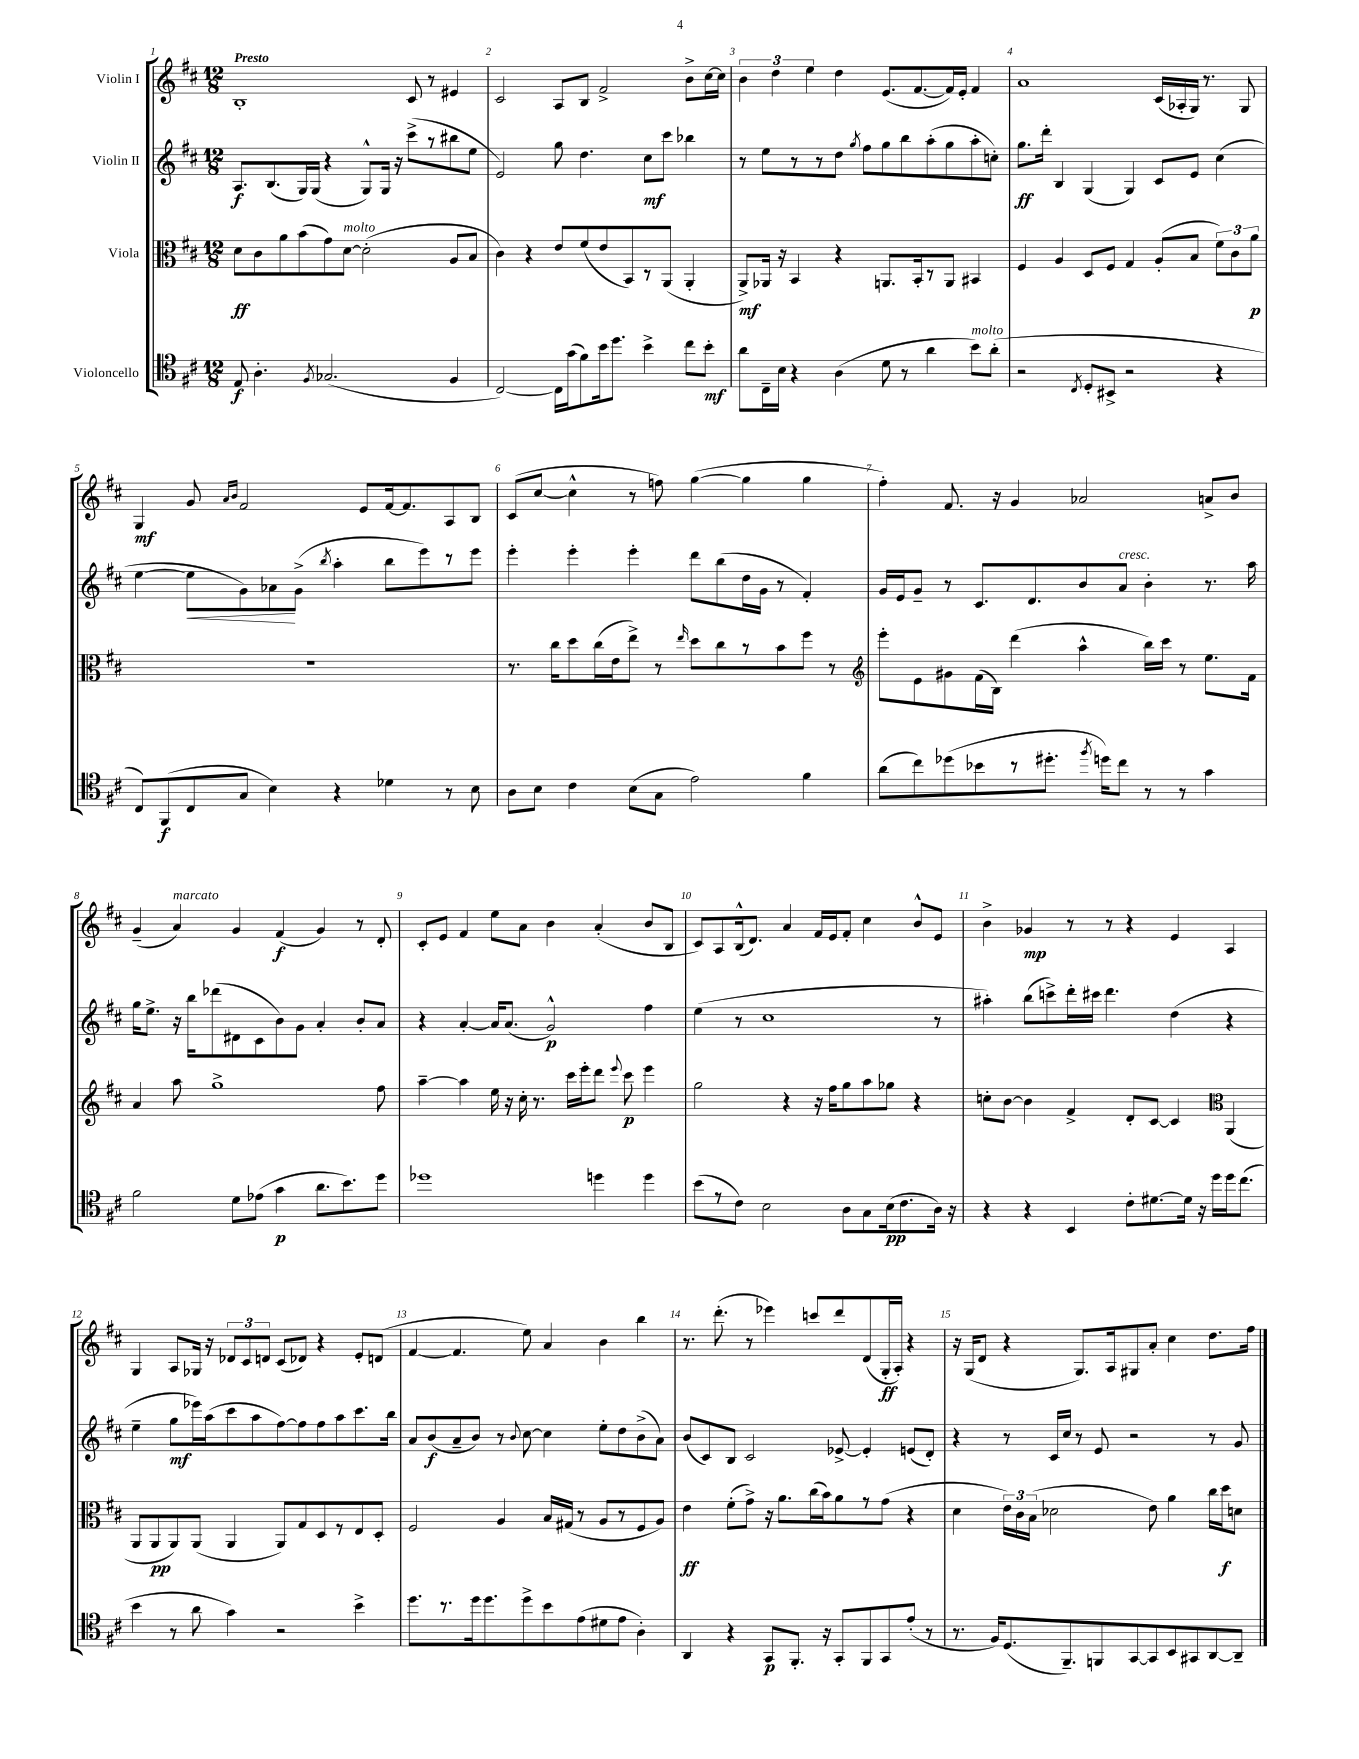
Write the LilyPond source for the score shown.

<<
\new StaffGroup <<
\new Staff = "s0" \with { instrumentName = "Violin I" } {
    \clef treble \key d \major \numericTimeSignature \time 12/8 \tempo "Presto"
    \autoBeamOff b1-. cis'8 r8 eis'4 |
    cis'2 a8[ b8] fis'2-> b'8[-> cis''16~ cis''16] |
    \tuplet 3/2 { b'4 d''4 e''4 } d''4 e'8.[( fis'8.~ fis'16) e'16]-. fis'4 |
    a'1 cis'16[( aes16-. g16]) r8. g8 |
    g4\mf g'8 \grace { a'16[ b'16] } fis'2 e'8[ fis'16~ fis'8. a8 b8] |
    cis'8[( cis''8]~ cis''4-^ r8 f''8) g''4~( g''4 g''4 |
    fis''4-.) fis'8. r16 g'4 aes'2 a'8[-> b'8] |
    g'4--( a'4^\markup { \italic "marcato" }) g'4 fis'4\f( g'4) r8 d'8-. |
    cis'8[-. e'8] fis'4 e''8[ a'8] b'4 a'4-.( b'8[ b8] |
    cis'8[) a8 b16-^( d'8.]) a'4 fis'16[ e'16 fis'8]-. cis''4 b'8[-^ e'8] |
    b'4-> ges'4\mp r8 r8 r4 e'4 a4 |
    g4 a8[ ges16] r16 \tuplet 3/2 { des'8[ cis'8 d'8] } cis'8[( des'8]) r4 e'8[-. d'8]( |
    fis'4~ fis'4. e''8) a'4 b'4 b''4 |
    r8. d'''8.-.( r8 ees'''4) c'''8[ d'''8 d'8( g16-.\ff a16]-.) r4 |
    r16 g16[( d'8] r4 g8.[) a16 gis8 a'8]-. cis''4 d''8.[ fis''16] \bar "|." |
}
\new Staff = "s1" \with { instrumentName = "Violin II" } {
    \clef treble \key d \major \numericTimeSignature \time 12/8
    \autoBeamOff a8.[\f b8.( g16) g16]( r4 g8[-^) g16] r16 cis'''8[->( r8 bis''8 e''8] |
    e'2) g''8 d''4. cis''8[\mf cis'''8] bes''4 |
    r8 e''8[ r8 r8 d''8] \acciaccatura { g''8 } fis''8[ g''8 b''8 a''8-.( g''8 a''8-. c''8]-.) |
    g''8.[\ff d'''16]-. b4 g4( g4) cis'8[ e'8] cis''4( |
    e''4~ e''8[\< g'8) aes'8\! g'8]->( \acciaccatura { b''8 } a''4-. b''8[ e'''8) r8 e'''8] |
    e'''4-. e'''4-. e'''4-. d'''8[ b''8( d''16 g'16] r8 fis'4-.) |
    g'16[ e'16 g'8]-- r8 cis'8.[ d'8. b'8 a'8]^\markup { \italic "cresc." } b'4-. r8. a''16 |
    g''16[ e''8.]-> r16 b''16[ des'''8( dis'8 cis'8 b'8) g'8] a'4-. b'8[-. a'8] |
    r4 a'4~-. a'16[ a'8.]( g'2-^\p) fis''4 |
    e''4( r8 cis''1 r8 |
    ais''4-.) b''8[( c'''8->) d'''16-. cis'''16] d'''4. d''4( r4 |
    e''4-- g''8[\mf ees'''16) a''16( cis'''8 a''8 fis''8~) fis''8 fis''8 a''8 cis'''8. b''16] |
    a'8[ b'8\f( a'8-- b'8]) r8 \appoggiatura { b'8 } cis''8~ cis''4 e''8[-. d''8 b'8->( a'8]) |
    b'8[( cis'8) b8] cis'2 ees'8~-> ees'4-. e'8[( d'8]-.) |
    r4 r8 cis'16[ cis''16] r8 e'8 r2 r8 g'8 \bar "|." |
}
\new Staff = "s2" \with { instrumentName = "Viola" } {
    \clef alto \key d \major \numericTimeSignature \time 12/8
    \autoBeamOff d'8[\ff cis'8 a'8 b'8( g'8) d'8]~^\markup { \italic "molto" } d'2-.( a8[ b8] |
    cis'4) r4 e'8[ fis'8( e'8 b,8) r8 a,8]( a,4-. |
    a,8[->\mf) aes,16] r16 b,4 r4 a,8.[ b,16-. r8 a,8] bis,4 |
    fis4 a4 d8[ fis8] g4 a8[-.( b8] \tuplet 3/2 { fis'8[) cis'8 a'8]\p } |
    R1. |
    r8. cis''16[ d''8 cis''16( e'16 e''8]->) r8 \grace { e''16 } d''8[ cis''8 r8 b'8 fis''8] r8 |
    \clef treble e'''8[-. e'8 gis'8 fis'16( b16]) d'''4( a''4-^ b''16[) cis'''16] r8 e''8.[ fis'16] |
    a'4 a''8 g''1-> fis''8 |
    a''4~-- a''4 e''16 r16 cis''16-. r8. cis'''16[ e'''16-. d'''8] \appoggiatura { e'''8 } cis'''8\p e'''4 |
    g''2 r4 r16 fis''16[ g''8 a''8 ges''8] r4 |
    c''8[-. b'8]~ b'4 fis'4-> d'8[-. cis'8]~ cis'4 \clef alto a,4( |
    a,8[ a,8\pp a,8) a,8]( a,4 a,8[) g8 d8 r8 e8 d8]-. |
    fis2 a4 b16[ gis16]( r8 a8[ r8 fis8 a8]) |
    e'4\ff fis'8[-.( g'8]->) r16 a'8.[ cis''16( b'16) a'8 r8 g'8]( r4 |
    d'4 \tuplet 3/2 { e'16[) cis'16 b16]( } des'2 e'8) a'4 cis''16[ d''16\f d'8] \bar "|." |
}
\new Staff = "s3" \with { instrumentName = "Violoncello" } {
    \clef tenor \key d \major \numericTimeSignature \time 12/8
    \autoBeamOff e8\f a4.-. \acciaccatura { fis8 } ges2.( fis4 |
    cis2~) cis16[ g'16( fis'8) b'16 d''8.] b'4-> cis''8[ b'8]-.\mf |
    a'8[ cis16-- b16] r4 a4( d'8 r8 a'4 b'8[^\markup { \italic "molto" }) a'8]-.( |
    r2 \acciaccatura { cis8 } d8[-. bis,8]-> r2 r4 |
    cis8[) fis,8\f( cis8 g8] b4) r4 des'4 r8 b8 |
    a8[ b8] cis'4 b8[( g8] e'2) fis'4 |
    a'8[( cis''8) des''8( bes'8 r8 dis''8.]-. \acciaccatura { fis''8 } d''16[) cis''8] r8 r8 g'4 |
    fis'2 d'8[ ees'8]( g'4\p a'8.[ b'8.) d''8] |
    des''1 d''4 d''4 |
    b'8[( r8 cis'8]) b2 a8[ g8 b16\pp( cis'8. a16]) r16 |
    r4 r4 b,4 cis'8[-. dis'8.~ dis'16] r16 d''16[ d''16 cis''8.]( |
    b'4 r8 a'8 g'4) r2 b'4-> |
    d''8.[ r8. d''16 d''8. d''8-> b'8 e'8( dis'8 e'8] a4-.) |
    a,4 r4 g,8[\p fis,8.]-. r16 g,8[-. fis,8 g,8 e'8]-.( r8 |
    r8. fis16[) d8.( fis,8.--) f,8 g,8~ g,8 b,8 gis,8 a,8~ a,8]-- \bar "|." |
}
>>
>>
\layout { \context { \Score \override BarNumber.break-visibility = ##(#f #t #t) barNumberVisibility = #all-bar-numbers-visible } }
